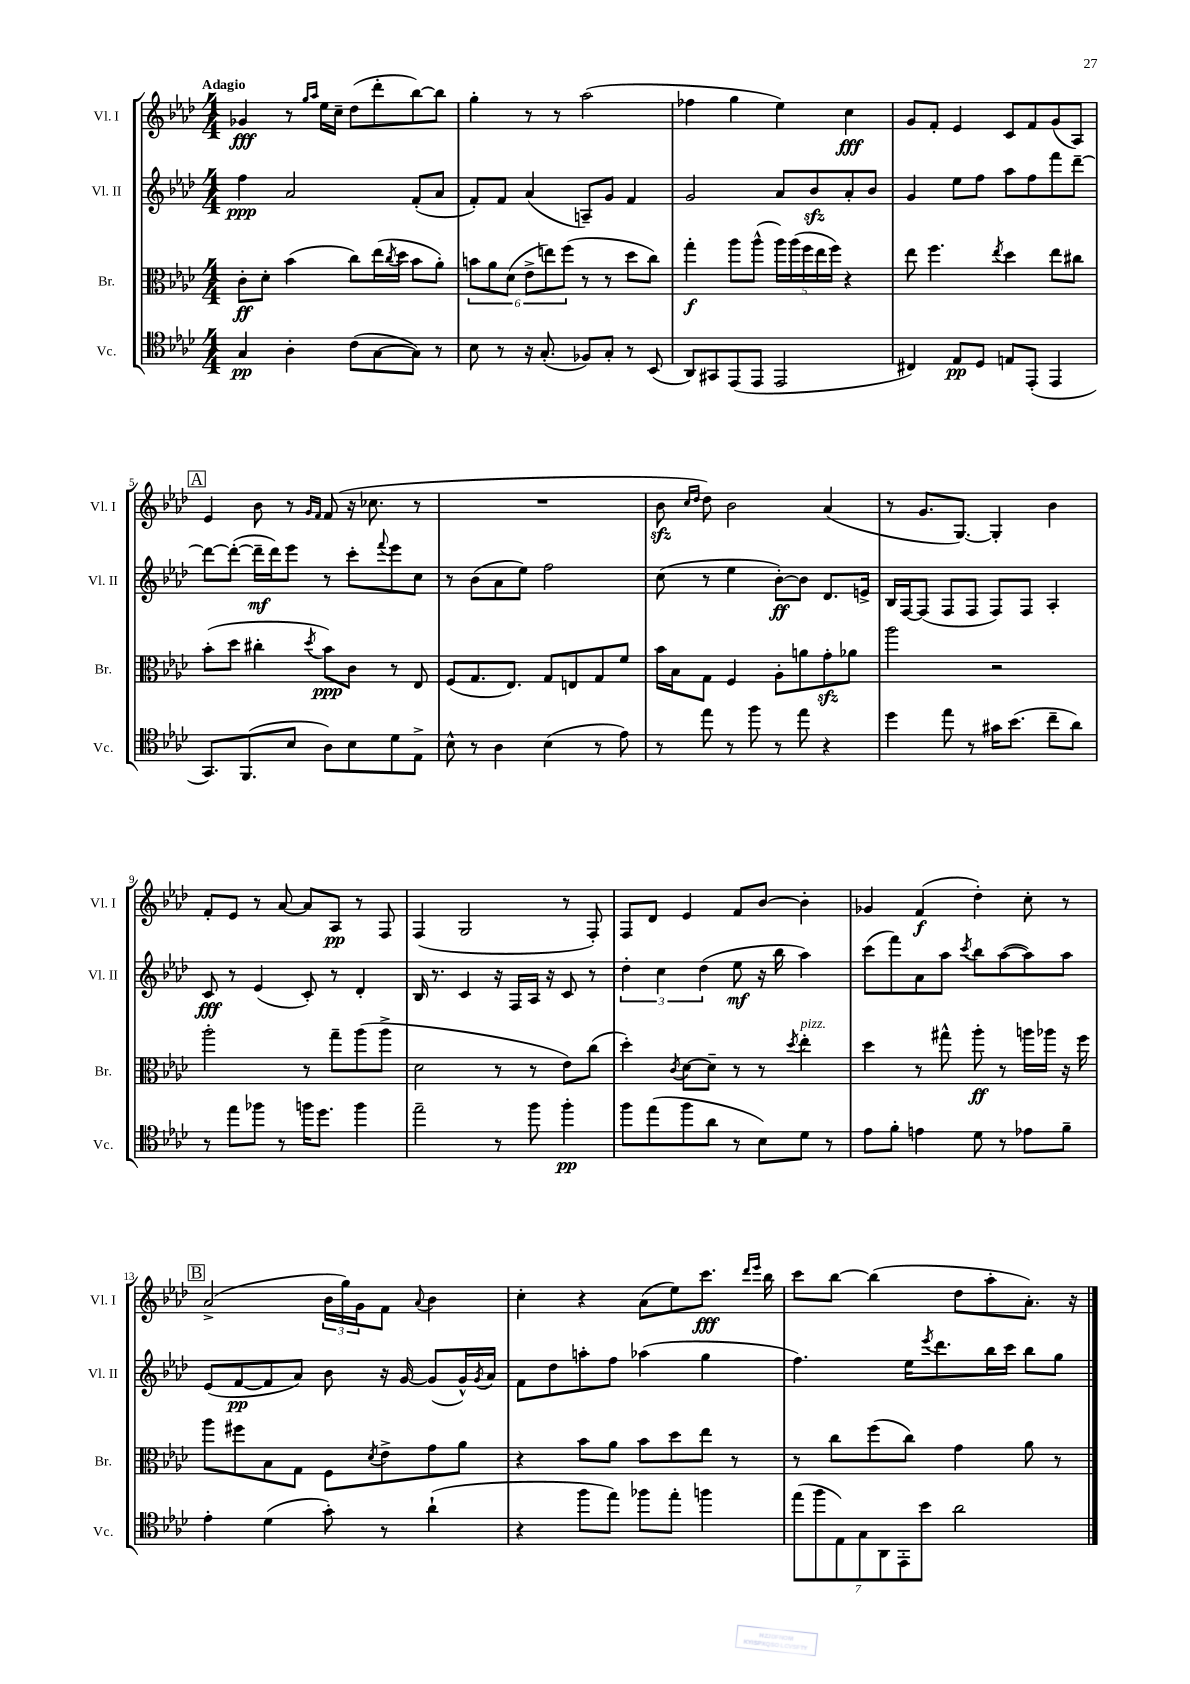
<<
\new StaffGroup <<
\new Staff = "s0" \with { instrumentName = "Vl. I" shortInstrumentName = "Vl. I" } {
    \clef treble \key aes \major \numericTimeSignature \time 4/4 \tempo "Adagio"
    ges'4\fff r8 \grace { g''16 aes''16 } ees''16 c''16-- des''8( des'''8-. bes''8~) bes''8 |
    g''4-. r8 r8 aes''2( |
    fes''4 g''4 ees''4) c''4\fff |
    g'8 f'8-. ees'4 c'8 f'8 g'8( aes8) |
    \mark \markup { \box "A" } ees'4 bes'8 r8 \grace { g'16 f'16 } f'8( r16 ces''8. r8 |
    R1 |
    bes'8\sfz \grace { c''16 des''16 } des''8) bes'2 aes'4( |
    r8 g'8. g8.~) g4-. bes'4 |
    f'8-. ees'8 r8 aes'8~ aes'8 aes8\pp r8 f8 |
    f4( g2 r8 f8-.) |
    f8 des'8 ees'4 f'8 bes'8~ bes'4-. |
    ges'4 f'4\f( des''4-.) c''8-. r8 |
    \mark \markup { \box "B" } aes'2->( \tuplet 3/2 { bes'16 g''16) g'16 } f'8 \appoggiatura { aes'8 } bes'4 |
    c''4-. r4 aes'8( ees''8) c'''8.\fff \grace { des'''16 ees'''16 } bes''16 |
    c'''8 bes''8~ bes''4( des''8 aes''8-. aes'8.-.) r16 \bar "|." |
}
\new Staff = "s1" \with { instrumentName = "Vl. II" shortInstrumentName = "Vl. II" } {
    \clef treble \key aes \major \numericTimeSignature \time 4/4
    f''4\ppp aes'2 f'8-.( aes'8 |
    f'8-.) f'8 aes'4( a8--) g'8 f'4 |
    g'2 aes'8 bes'8\sfz aes'8-. bes'8 |
    g'4 ees''8 f''8 aes''8 f''8 f'''8 des'''8~-- |
    \mark \markup { \box "A" } des'''8~ des'''8~-.( des'''16--\mf des'''16) ees'''8 r8 c'''8-. \appoggiatura { f'''8 } ees'''8 c''8 |
    r8 bes'8( aes'8 ees''8) f''2 |
    c''8( r8 ees''4 bes'8~-.\ff) bes'8 des'8. e'16-> |
    bes16 f16~ f8( f8 f8 f8) f8 aes4-. |
    c'8\fff r8 ees'4( c'8-.) r8 des'4-. |
    bes16 r8. c'4 r16 f16 aes16 r16 c'8 r8 |
    \tuplet 3/2 { des''4-. c''4 des''4( } ees''8\mf r16 bes''16 aes''4) |
    c'''8( f'''8) aes'8 aes''8 \acciaccatura { c'''8 } bes''8 aes''8~( aes''8) aes''8 |
    \mark \markup { \box "B" } ees'8( f'8~\pp f'8 aes'8) bes'8 r16 g'16~ g'8( g'16-^) \acciaccatura { g'8 } aes'16 |
    f'8 des''8 a''8-. f''8 aes''4( g''4 |
    f''4.) ees''16 \acciaccatura { ees'''8 } des'''8. bes''16 c'''16 bes''8 g''8 \bar "|." |
}
\new Staff = "s2" \with { instrumentName = "Br." shortInstrumentName = "Br." } {
    \clef alto \key aes \major \numericTimeSignature \time 4/4
    c'8-.\ff des'8-. bes'4( c''8) ees''16( \acciaccatura { c''8 } des''16 bes'8 aes'8-.) |
    \tuplet 6/4 { b'8 aes'8 des'8( ees'8-> e''8) f''8( } r8 r8 des''8 c''8) |
    g''4-.\f aes''8 aes''8-^( \tuplet 5/4 { aes''16) aes''16( f''16 ees''16 f''16) } r4 |
    ees''8 f''4. \acciaccatura { ees''8 } des''4 ees''8 cis''8 |
    \mark \markup { \box "A" } bes'8-.( des''8 cis''4-. \acciaccatura { des''8 } bes'8\ppp) c'8 r8 ees8 |
    f8( g8. ees8.) g8 e8 g8 f'8 |
    bes'16 bes16 g8 f4 aes8-. a'8 g'8-.\sfz aes'8 |
    aes''2 r2 |
    aes''2-. r8 g''8-- aes''8( aes''8-> |
    des'2 r8 r8 ees'8) c''8( |
    des''4-.) \acciaccatura { c'8 } des'8~ des'8-- r8 r8 \acciaccatura { des''8 } ees''4-.^\markup { \italic "pizz." } |
    des''4 r8 gis''8-^ aes''8-.\ff r8 a''16 aes''16 r16 f''16 |
    \mark \markup { \box "B" } aes''8 fis''8 bes8 g8 f8 \acciaccatura { des'8 } ees'8-> g'8 aes'8 |
    r4 bes'8 aes'8 bes'8 des''8 ees''8 r8 |
    r8 c''8 f''8( c''8) g'4 aes'8 r8 \bar "|." |
}
\new Staff = "s3" \with { instrumentName = "Vc." shortInstrumentName = "Vc." } {
    \clef tenor \key aes \major \numericTimeSignature \time 4/4
    g4\pp aes4-. c'8( g8~ g8) r8 |
    bes8 r8 r16 g8.-.( fes8) g8-. r8 bes,8( |
    aes,8) gis,8 ees,8( ees,8 ees,2 |
    cis4) ees8\pp des8 e8 ees,8-.( ees,4 |
    \mark \markup { \box "A" } g,8.) f,8.( bes8 aes8) bes8 des'8 ees8-> |
    bes8-^ r8 aes4 bes4( r8 ees'8) |
    r8 ees''8 r8 f''8 r8 ees''8 r4 |
    des''4 ees''8 r8 gis'16 bes'8.( c''8-- aes'8) |
    r8 ees''8 fes''8 r8 f''16 des''8. f''4 |
    ees''2-- r8 f''8 f''4-.\pp |
    f''8 ees''8( f''8 aes'8 r8 bes8) des'8 r8 |
    ees'8 f'8-. e'4 des'8 r8 ees'8 f'8-- |
    \mark \markup { \box "B" } ees'4-. des'4( g'8-.) r8 aes'4-!( |
    r4 f''8 ees''8) fes''8 ees''8-. f''4 |
    \tuplet 7/4 { ees''8( f''8 ees8) g8 aes,8 ees,8-. bes'8 } aes'2 \bar "|." |
}
>>
>>
